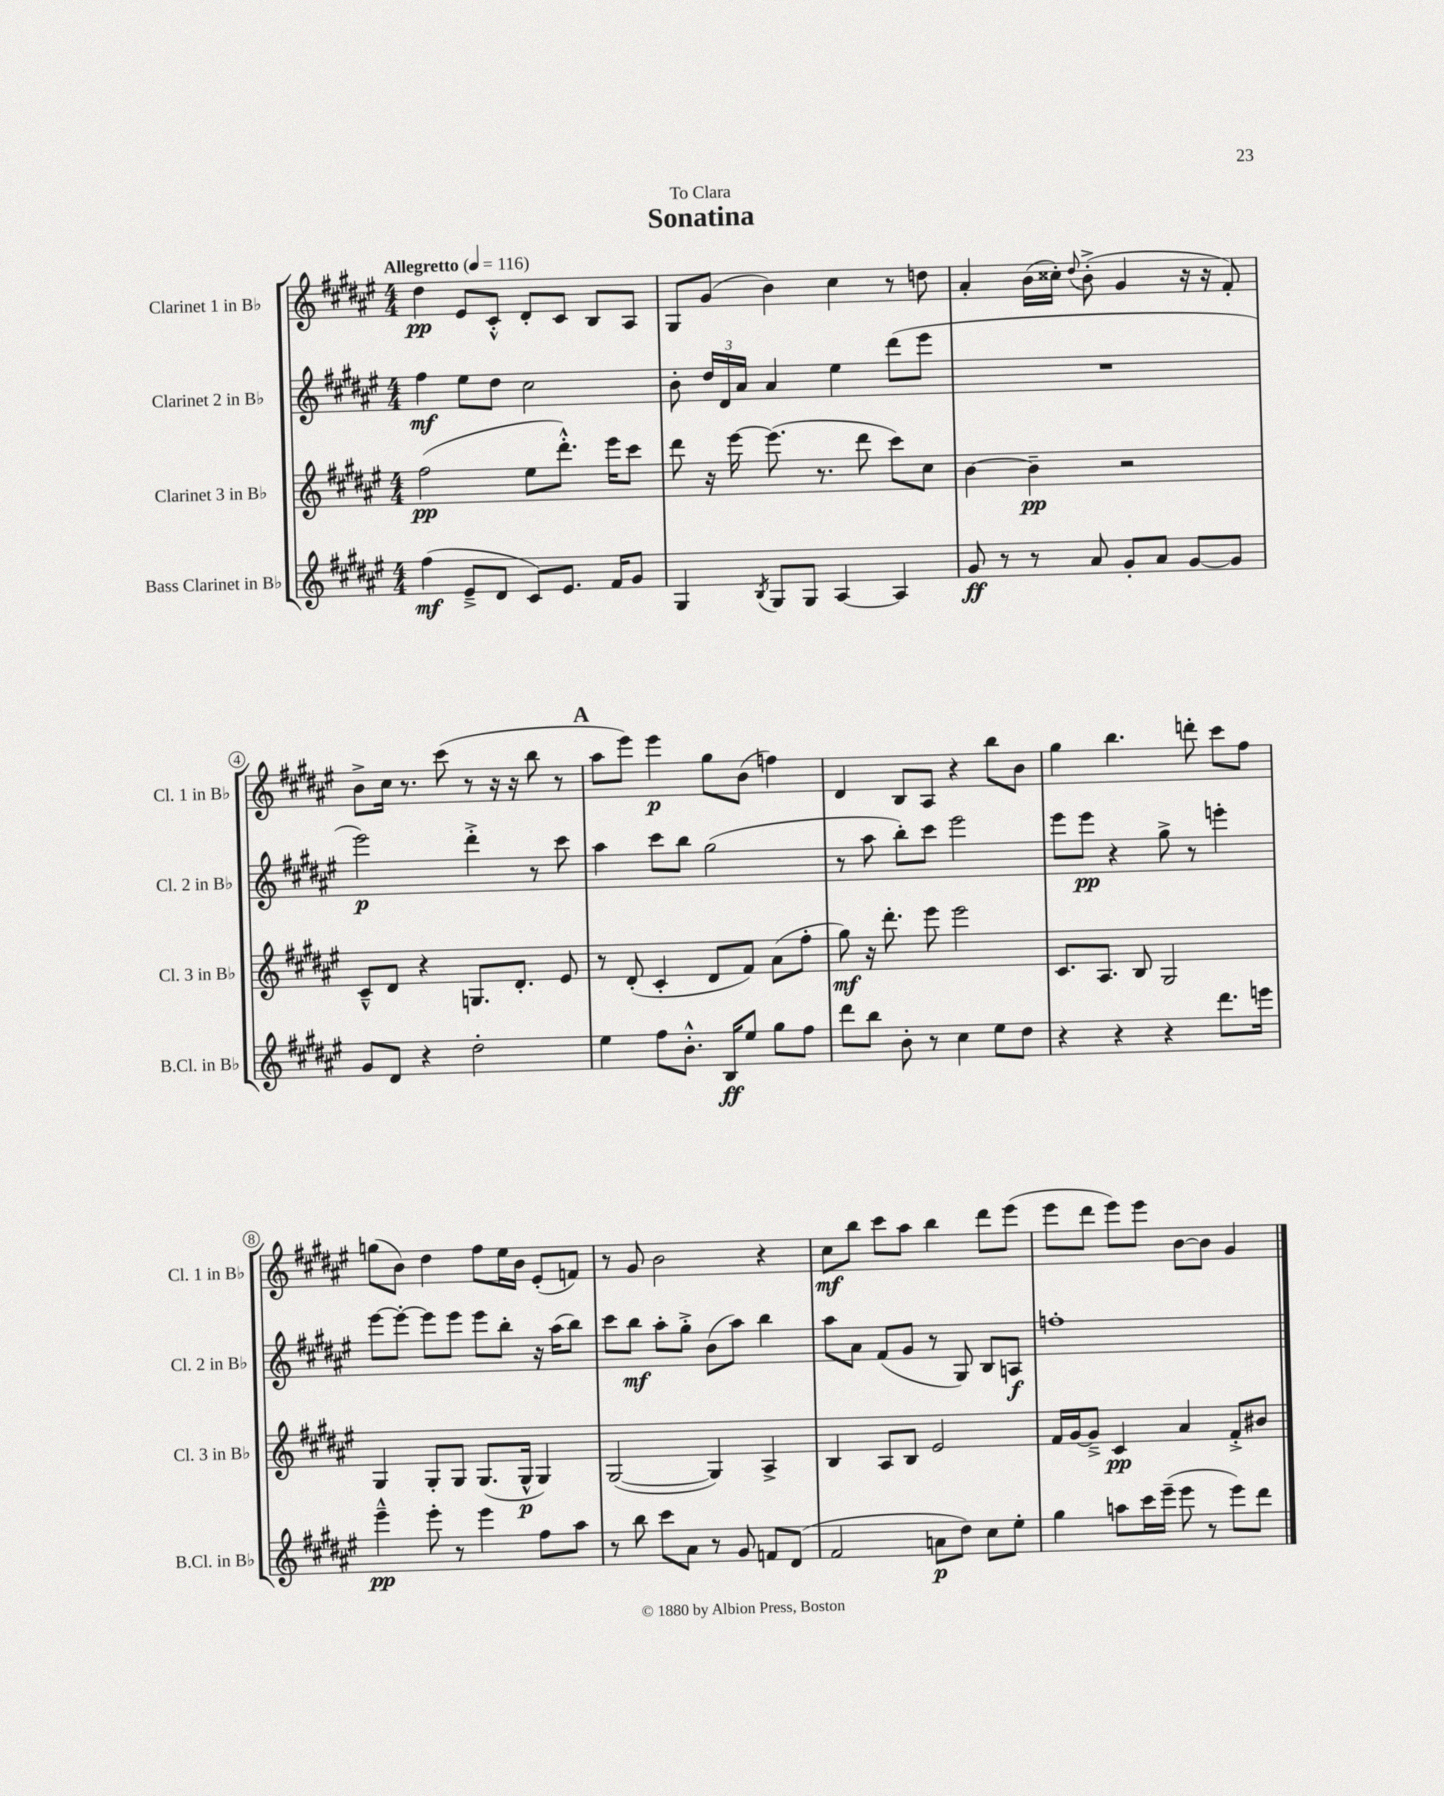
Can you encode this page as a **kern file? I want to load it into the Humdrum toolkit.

**kern	**kern	**kern	**kern
*staff4	*staff3	*staff2	*staff1
*clefG2	*clefG2	*clefG2	*clefG2
*k[f#c#g#d#a#e#]	*k[f#c#g#d#a#e#]	*k[f#c#g#d#a#e#]	*k[f#c#g#d#a#e#]
*M4/4	*M4/4	*M4/4	*M4/4
*MM116	*MM116	*MM116	*MM116
(4ff#	(2ff#	4ff#	4dd#
8e#~^	.	8ee#	8e#
8d#	.	8dd#	8c#'^^
8c#)	8ee#	2cc#	8d#'
8.e#	8.ddd#'^^)	.	8c#
.	.	.	8B
16f#	16eee#	.	.
8g#	8ccc#	.	8A#
=	=	=	=
4G#	8ddd#	8b'	8G#
.	16r	24dd#	(8g#
.	.	24d#	.
.	[16eee#	.	.
.	.	24a#	.
8qB	.	.	.
8G#	(8.eee#]	4a#	4b)
8G#	.	.	.
.	8.r	.	.
[4A#	.	4ee#	4cc#
.	8ddd#	.	.
4A#]	8ccc#)	(8ddd#	8r
.	8cc#	8eee#	8dd
=	=	=	=
8g#	[4b	1r	4a#'
8r	.	.	.
8r	4b~]	.	(16b
.	.	.	16cc##')
.	.	.	8qqdd#
8a#	.	.	(8b'^
8g#'	2r	.	4g#
8a#	.	.	.
[8g#	.	.	16r
.	.	.	16r
8g#]	.	.	8f#')
=	=	=	=
8g#	8c#~^^	2eee#)	8b^
8d#	8d#	.	16cc#
.	.	.	8.r
4r	4r	.	.
.	.	.	(8ccc#
2dd#'	8.G	4ddd#'^	8r
.	.	.	16r
.	8.d#'	.	16r
.	.	8r	8bb
.	8e#	8ccc#	8r
=	=	=	=
4ee#	8r	4aa#	8aa#
.	(8d#'	.	8eee#)
8ff#	4c#'	8ccc#	4eee#
8.b'^^	.	8bb	.
.	8d#	(2gg#	8gg#
16B	.	.	.
8ee#	8f#)	.	(8b
8gg#	(8a#	.	4ff)
8ff#	8ff#'	.	.
=	=	=	=
8ddd#	8gg#)	8r	4d#
8bb	16r	8aa#	.
.	8.ddd#'	.	.
8b'	.	8bb')	8B
8r	8eee#	8ccc#	8A#
4cc#	2eee#	2eee#	4r
8ee#	.	.	8bb
8dd#	.	.	8b
=	=	=	=
4r	8.c#	8eee#	4gg#
.	.	8eee#	.
.	8.A#	.	.
4r	.	4r	4.bb
.	8B	.	.
4r	2G#	8gg#^	.
.	.	8r	8ddd'
8.ddd#	.	4eee'	8ccc#
.	.	.	8ff#
16eee	.	.	.
=	=	=	=
4eee#~^^	4G#	[8eee#	(8gg
.	.	8eee#'_	8b)
8eee#'	8G#'	8eee#]	4dd#
8r	8G#	8eee#	.
4eee#	(8.G#	8eee#	8ff#
.	.	8bb'	16ee#
.	16G#^^	.	16b
8ff#	4G#)	16r	(8e#'
.	.	(16aa#	.
8aa#	.	8bb)	8f)
=	=	=	=
8r	([2G#	8ccc#	8r
8bb	.	8bb	8g#
8ccc#	.	8aa#'	2b
8a#	.	8gg#'^	.
8r	4G#])	(8b	.
8g#	.	8aa#)	.
8f	4A#^	4bb	4r
(8d#	.	.	.
=	=	=	=
2f#	4B	8aa#	8cc#
.	.	8a#	8bb
.	8A#	(8f#	8ccc#
.	8B	8g#	8aa#
8a	2e#	8r	4bb
8dd#)	.	8G#)	.
8cc#	.	8B	8ddd#
8ee#'	.	8A	(8eee#
=	=	=	=
4gg#	16f#	1ff'	8eee#
.	[16g#	.	.
.	8g#~^]	.	8ddd#
8aa	4c#	.	8eee#)
16ccc#	.	.	8eee#
(16eee#~	.	.	.
8eee#	4a#	.	[8b
8r	.	.	8b]
8eee#)	8f#'^	.	4g#
8ddd#	8b#	.	.
==	==	==	==
*-	*-	*-	*-
